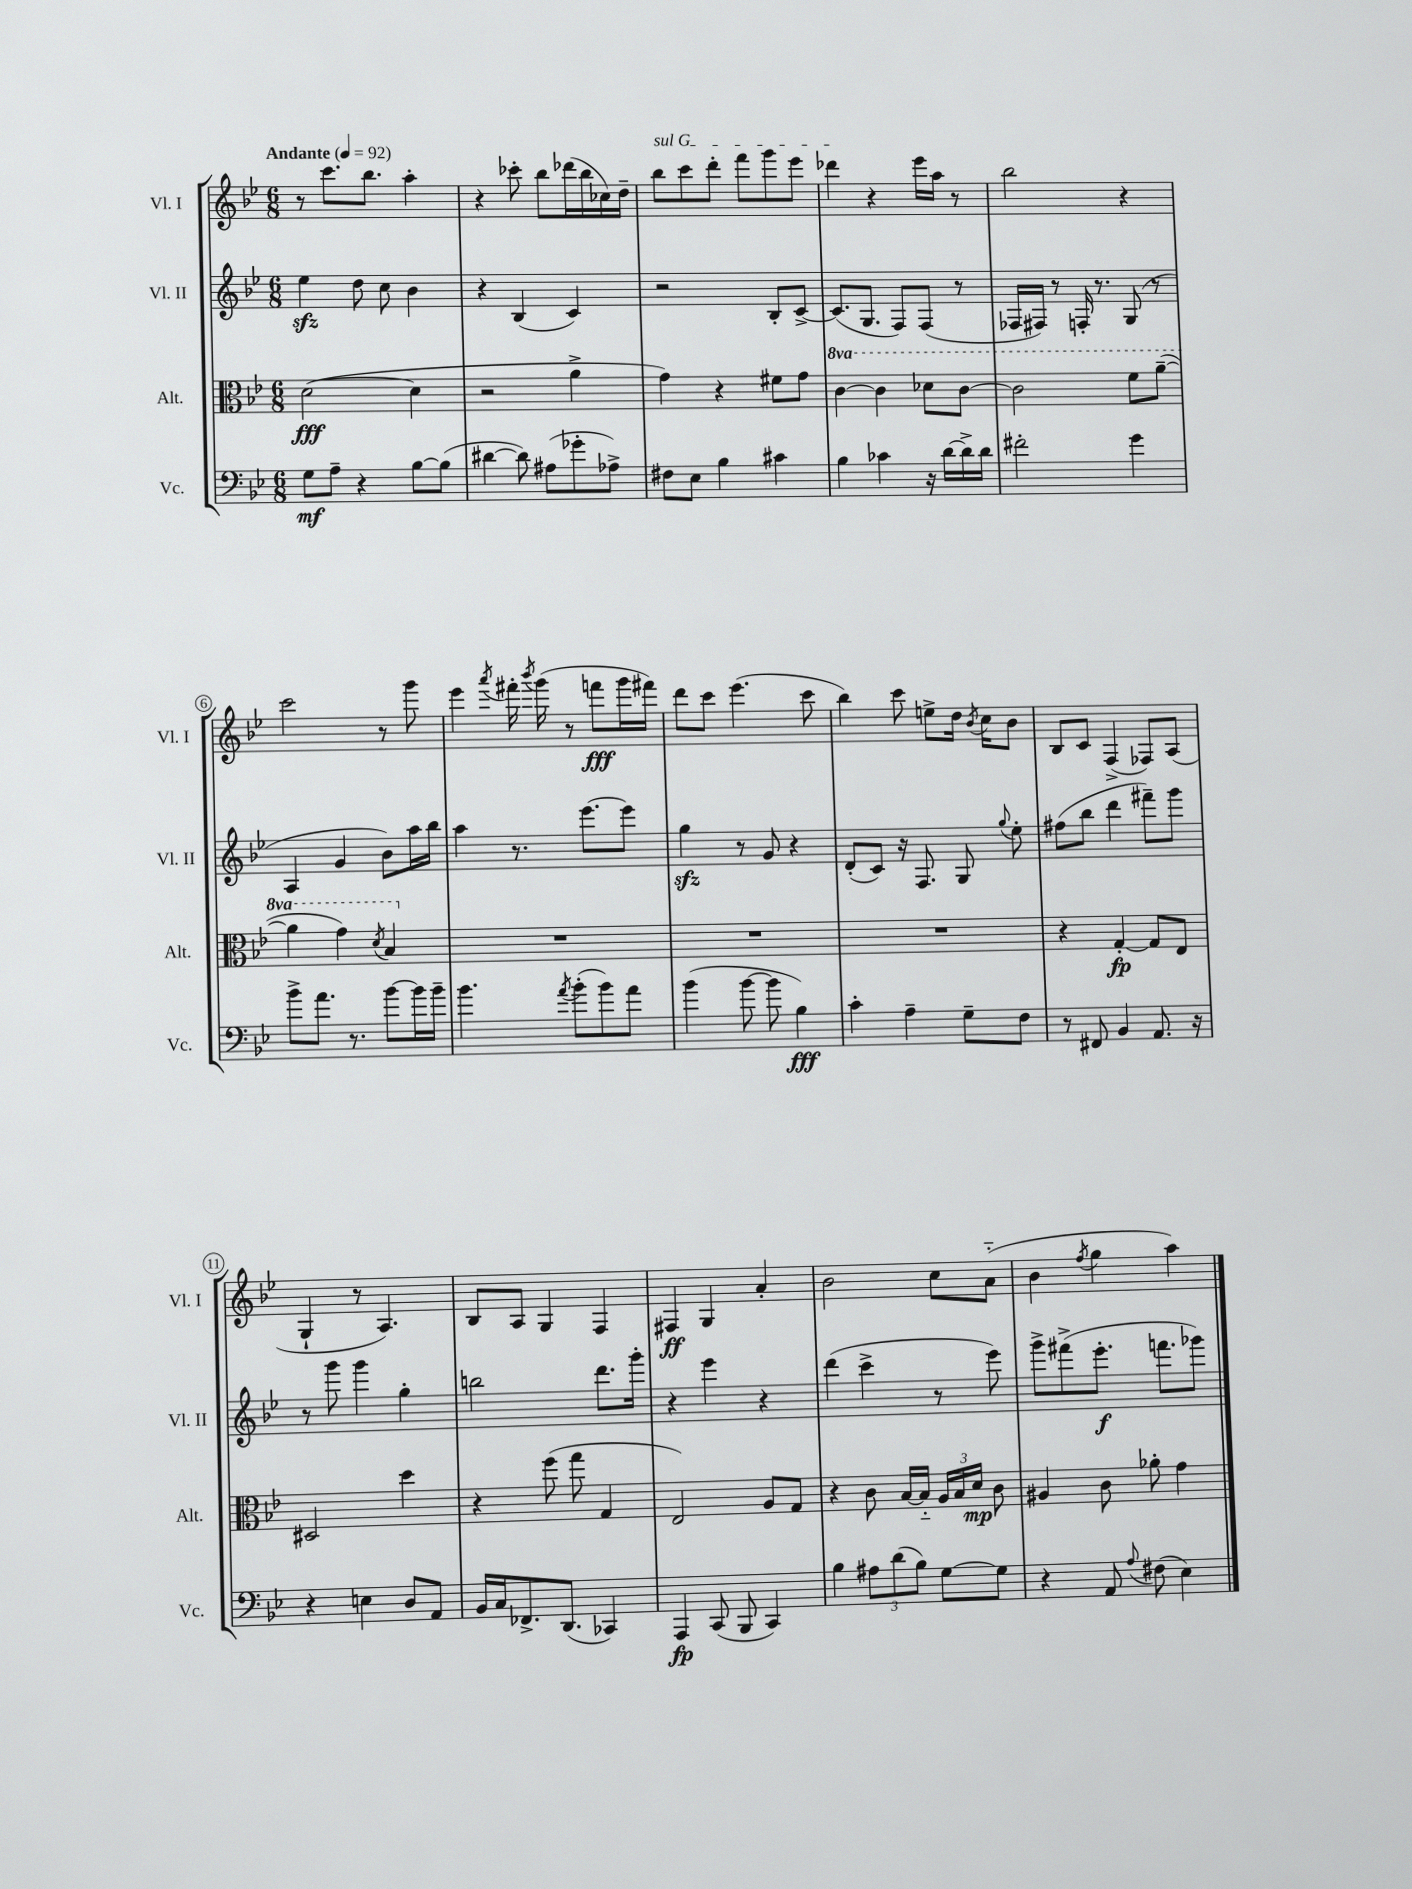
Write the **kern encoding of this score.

**kern	**kern	**kern	**kern
*staff4	*staff3	*staff2	*staff1
*clefF4	*clefC3	*clefG2	*clefG2
*k[b-e-]	*k[b-e-]	*k[b-e-]	*k[b-e-]
*M6/8	*M6/8	*M6/8	*M6/8
*MM92	*MM92	*MM92	*MM92
8G\L	([2d\	4ee-\	8r
8A~\J	.	.	8.ccc\L
4r	.	8dd\	.
.	.	.	8.bb-\J
.	.	8cc\	.
[8B-\L	4d\]	4b-\	4aa'\
(8B-\]J	.	.	.
=	=	=	=
[4d#\	2r	4r	4r
8d#\])	.	(4B-/	8ccc-'\
(8A#\L	.	.	8bb-\L
8g-'\	4a^\	4c/)	(16ddd-\L
.	.	.	16bb-\
8A-^\J)	.	.	16cc-\)
.	.	.	16dd~\JJ
=	=	=	=
8F#\L	4g\)	2r	8bb-\L
8E-\J	.	.	8ccc\
4B-\	4r	.	8ddd'\J
.	.	.	8fff\L
4c#\	8f#\L	8B-'/L	8ggg\
.	8g\J	[8c^/J	8eee-\J
=	=	=	=
4B-\	[4cc\	(8.c/]L	4ddd-\
.	.	8.G/J	.
4c-\	4cc\]	.	4r
.	.	8F/L)	.
16r	8dd-\L	(8F/J	16eee-\LL
[16d\LL	.	.	16aa\JJ
16d^\]	[8cc\J	8r	8r
16d\JJ	.	.	.
=	=	=	=
2f#'\	2cc\]	16F-/LL	2bb-\
.	.	16F#/JJ)	.
.	.	8r	.
.	.	16F'/	.
.	.	8.r	.
4g\	8ff\L	(8G/	4r
.	([8aa~\J	8r	.
=	=	=	=
8b-^\L	4aa\]	4A/	2ccc\
8.a\J	.	.	.
.	4gg\)	4g/	.
8.r	.	.	.
.	8qdd/	.	.
[8b-\L	4b-/	8b-\L)	8r
16b-\]L	.	16aa\L	8ggg\
16b-~\JJ	.	16bb-\JJ	.
=	=	=	=
4.b-\	2.r	4aa\	4eee-\
.	.	.	8qaaa/
.	.	8.r	16fff#'\
.	.	.	8qbbb-/
.	.	.	(16ggg\
8qa/	.	.	.
(8b-'\L	.	.	8r
.	.	[8.eee-\L	.
8b-\)	.	.	8fff\L
8a\J	.	8eee-\]J	16ggg\L
.	.	.	16fff#\JJ)
=	=	=	=
(4b-\	2.r	4gg\	8ddd\L
.	.	.	8ccc\J
[8b-\	.	8r	(4.eee-\
8b-\]	.	8g/	.
4B-\)	.	4r	.
.	.	.	8ccc\
=	=	=	=
4c'\	2.r	(8d'/L	4bb-\)
.	.	8c/J)	.
4A~\	.	16r	8ccc\
.	.	8.F/	.
.	.	.	8ee^\L
8G~\L	.	8G/	16dd\Jk
.	.	.	8qb-/
.	.	.	16cc\LK
.	.	8qqgg/	.
8F\J	.	8ee-'\	8b-\J
=	=	=	=
8r	4r	(8ff#\L	8B-/L
8FF#/	.	8bb-\J	8c/J
4BB-/	[4G'/	4ddd\	(4F^/
8.AA/	8G/]L	8fff#~\L)	8F-/L)
.	8E-/J	8ggg\J	(8A/J
16r	.	.	.
=	=	=	=
4r	2D#/	8r	4G`/
.	.	8ggg\	.
4E\	.	4ggg\	8r
.	.	.	4.A/)
8D/L	4dd\	4gg'\	.
8AA/J	.	.	.
=	=	=	=
16BB-/LL	4r	2bb\	8B-/L
16C/J	.	.	.
8.FF-^/	.	.	8A/J
.	(8ff\	.	4G/
(8.DD/J	.	.	.
.	8gg\	.	.
4CC-/)	4G/	8.ddd\L	4F/
.	.	16ggg'\Jk	.
=	=	=	=
4AAA/	2E-/)	4r	4F#/
(8CC/	.	4eee-\	4G/
8BBB-/	.	.	.
4CC/)	8A/L	4r	4a'/
.	8G/J	.	.
=	=	=	=
4B-\	4r	(4ddd\	2b-\
12A#\L	8c\	4ccc^\	.
(12d\	.	.	.
.	[16B-/LL	.	.
12B-\J)	.	.	.
.	16B-'~/]JJ	.	.
[8G\L	24A/LL	8r	8cc\L
.	24B-/	.	.
.	24d/JJ	.	.
8G\]J	8c\	8eee-\)	(8a'~\J
=	=	=	=
4r	4A#/	8ggg^\L	4b-\
.	.	(8fff#^\	.
.	.	.	8qff/
8AA/	8c\	8.eee-'\J	4gg\
8qqA/	.	.	.
(8F#\	8a-'\	.	.
.	.	8.fff\L	.
4E-\)	4g\	.	4aa\)
.	.	8ggg-\J)	.
==	==	==	==
*-	*-	*-	*-
